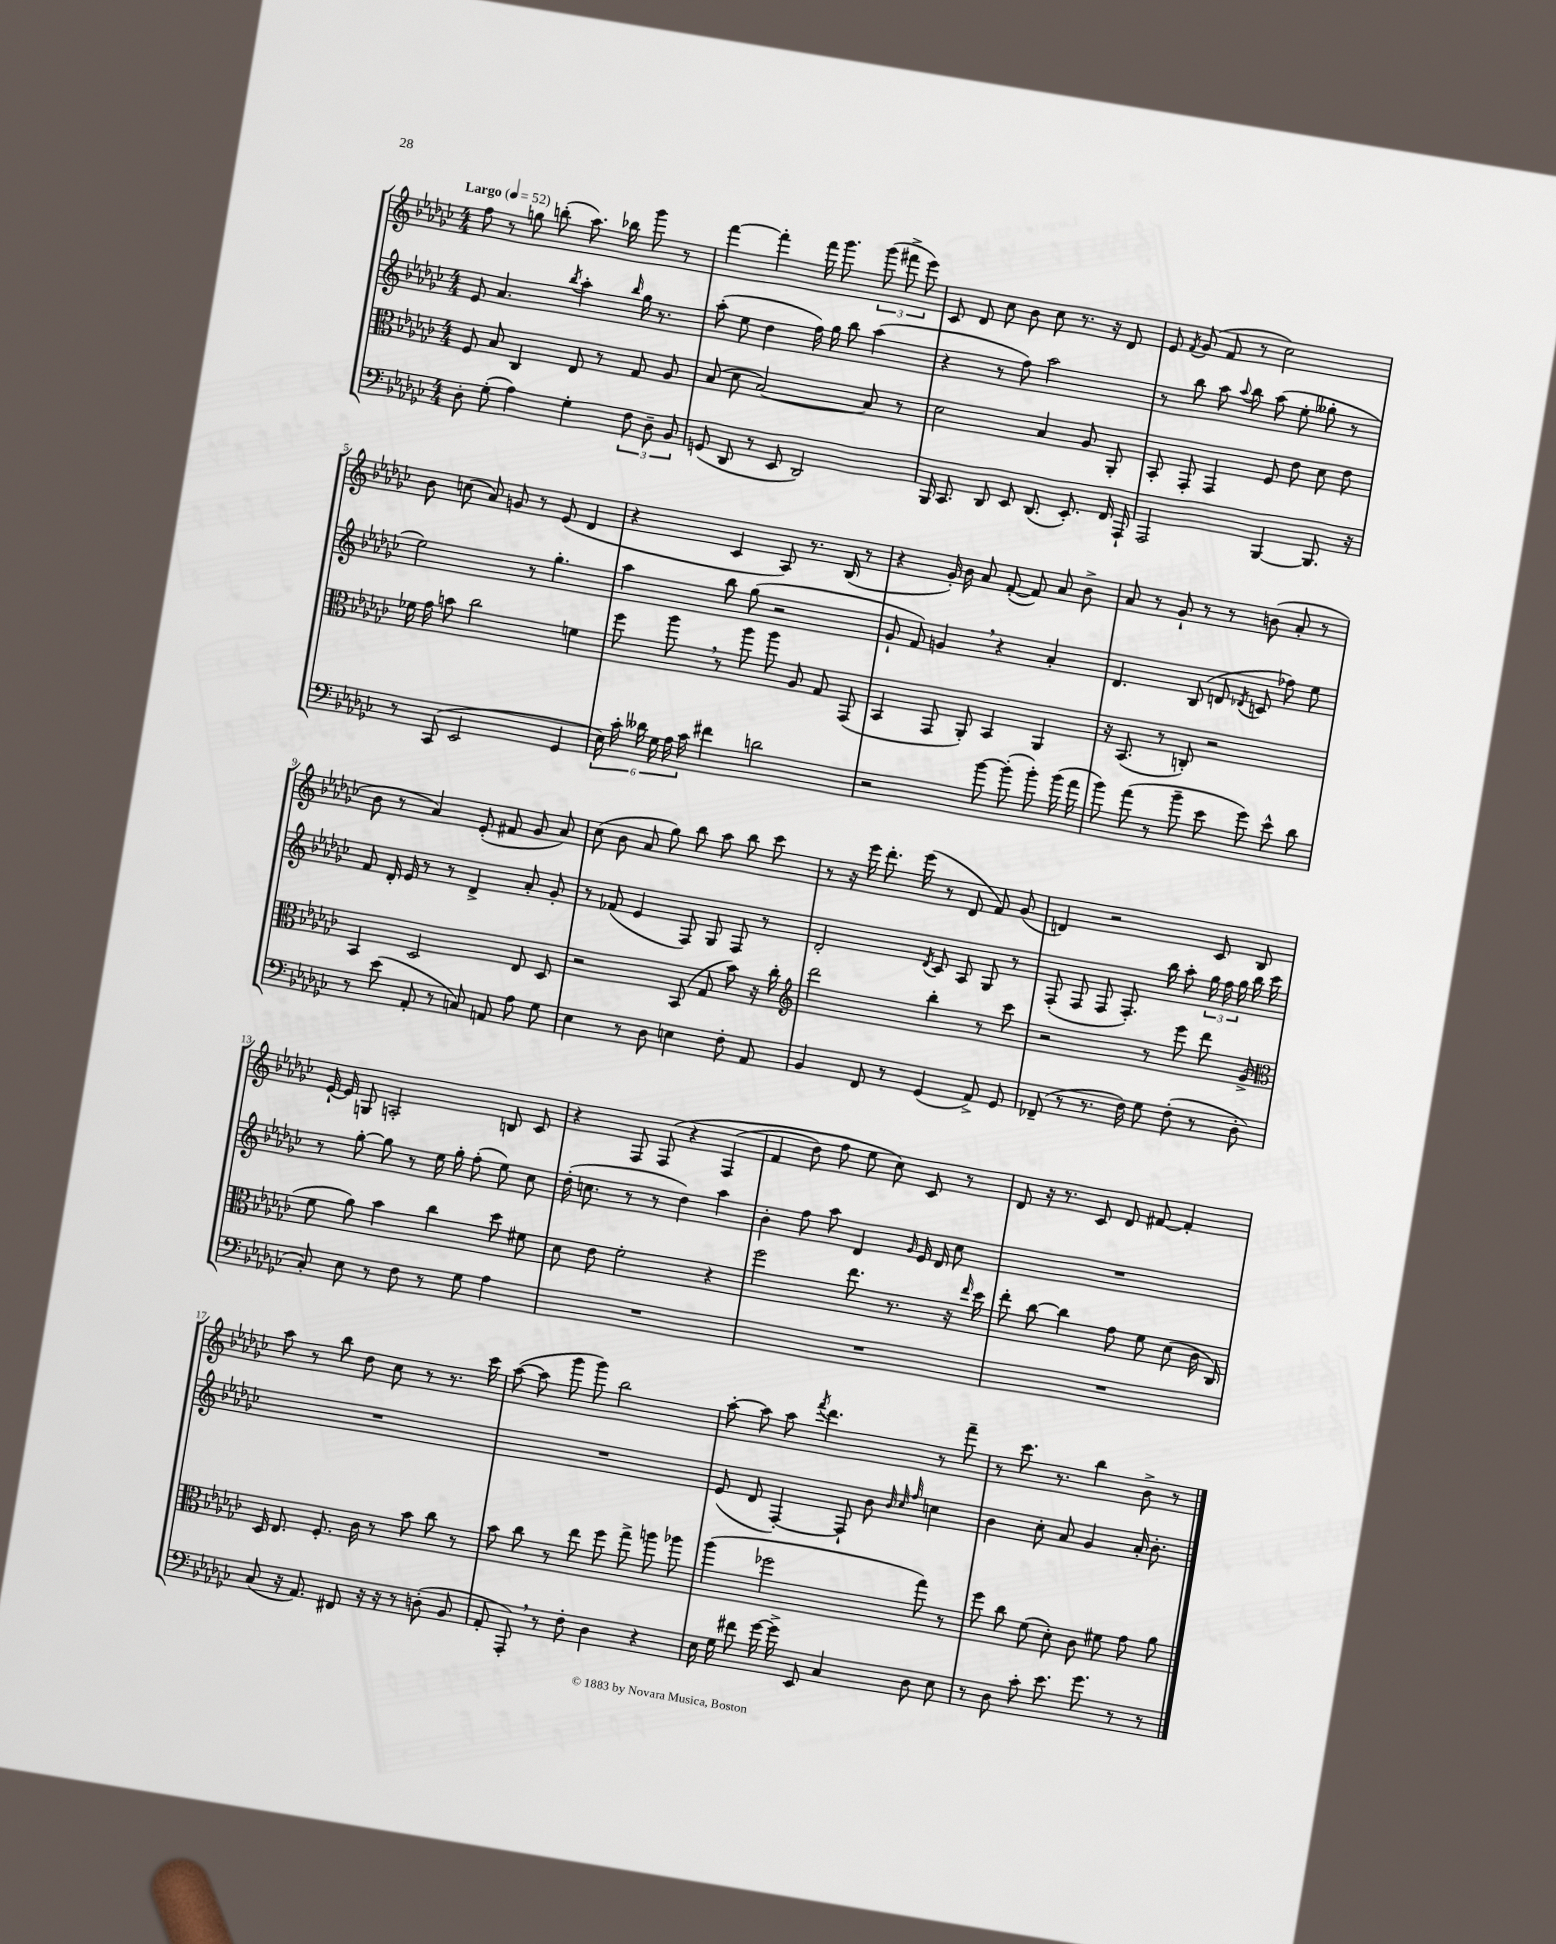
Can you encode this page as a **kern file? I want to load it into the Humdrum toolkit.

**kern	**kern	**kern	**kern
*staff4	*staff3	*staff2	*staff1
*clefF4	*clefC3	*clefG2	*clefG2
*k[b-e-a-d-g-c-]	*k[b-e-a-d-g-c-]	*k[b-e-a-d-g-c-]	*k[b-e-a-d-g-c-]
*M4/4	*M4/4	*M4/4	*M4/4
*MM52	*MM52	*MM52	*MM52
8D-'	8F	8e-	8ff
(8G-'	8B-	4.a-	8r
4A-)	4C-	.	8gg
.	.	.	(8bb'
.	.	8qbb-	.
4G-'	8E-	4aa-'	8.aa-)
.	8r	.	.
.	.	.	16bb-
.	.	16qqbb-	.
12F	8G-	16gg-	8ggg-
.	.	8.r	.
12D-~	.	.	.
.	8A-	.	8r
12BB-	.	.	.
=	=	=	=
(8GG	(8B-	(8aa-'	[4fff
8DD-	8d-	8ee-	.
8r	[2B-)	4dd-	4fff']
8EE-	.	.	.
2DD-)	.	16ff)	16fff
.	.	16gg-	8.ggg-
.	.	8bb-	.
.	8B-]	(4aa-	(12ggg-
.	.	.	12fff#^
.	8r	.	.
.	.	.	12eee-)
=	=	=	=
16BBB-	2d-	4r	8c-
8.CC-	.	.	.
.	.	.	8d-
8DD-	.	8r	8cc-
8EE-	.	8ff)	8b-
(8.DD-	4B-	2aa-	8cc-
.	.	.	8.r
8.EE-')	.	.	.
.	8A-	.	.
.	.	.	16r
16FF	8AA-'	.	8d-
16AAA-`	.	.	.
=	=	=	=
2AAA-	8BB-'	8r	8e-
.	.	.	8qf
.	8GG-'	8bb-	(8g-
.	4GG-	8aa-	8f
.	.	8qqaa-	.
.	.	8bb-	8r
[4BBB-	8F	(8aa-	2cc-)
.	8e-	8ee-'	.
8.BBB-]	8d-	8gg--'	.
.	8e-	8r	.
16r	.	.	.
=	=	=	=
8r	16f-	2ee-)	8b-
.	16g-	.	.
(8CC-	8b	.	(8cc
2EE-	2cc-	.	8a-)
.	.	.	8g
.	.	8r	8r
.	.	4.gg-'	(8e-
4GG-	4f	.	4d-
=	=	=	=
24E-)	8ff	4aa-	4r
24c-'	.	.	.
24d--	.	.	.
24G-	8aa-	.	.
24A-	.	.	.
24c-	.	.	.
4f#	8r	8bb-	4c-
.	8aa-	(8gg-	.
2d	8aa-	2r	8A-)
.	8A-	.	8.r
.	8G-	.	.
.	.	.	(16B-
.	(8GG-	.	8r
=	=	=	=
2r	4BB-	8g-`	4r
.	.	8f)	.
.	8GG-	4g	16g-')
.	.	.	16b-
.	8AA-')	.	8a-
[8b-	4BB-	4r	([8f'
(8b-']	.	.	8f])
8b-')	4AA-	4a-'	8a-
(16b-	.	.	8b-^
16a-	.	.	.
=	=	=	=
8b-)	16r	4.d-	8a-
.	(8.BB-	.	.
(8a-	.	.	8r
8r	8r	.	8g-`
8b-~	8C')	(8B-	8r
8e-	2r	8d	8r
.	.	8qd-	.
8g-)	.	8c	(8b
8e-^^	.	8ff-)	8a-'
8d-	.	8ee-	8r
=	=	=	=
8r	4BB-	8f	8b-
(8e-	.	16d-'	8r
.	.	16e-	.
8AA-'	2D-	8r	4a-)
8r	.	8r	.
8C)	.	4d-^	(8e-'
8AA	.	.	8f#
8A-	8E-	8a-'	8g-
8G-	8D-	8g-'	8a-)
=	=	=	=
4E-	2r	8r	(8cc-
.	.	(8f-	8b-
8r	.	4e-	8a-
8D-	.	.	8gg-)
4E	(8BB-	8F)	8bb-
.	8G-	8G-	8aa-
8F'	8b-)	8F	8bb-
8AA-	16r	8r	8ccc-
.	16cc-'	.	.
=	=	=	=
*	*clefG2	*	*
4BB-	2ddd-	2d-'	8r
.	.	.	16r
.	.	.	16eee-
8FF	.	.	8.ddd-'
8r	.	.	.
.	.	.	(16eee-
.	.	8qd-	.
(4GG-	4bb-'	8c-	8r
.	.	8A-	8d-
8AA-^)	8r	8G-	8f)
8GG-	8ccc-	8r	(8g-
=	=	=	=
(8FF-~	2r	(8F'	4d)
8r	.	8F	.
8.r	.	8F	2r
.	.	8.F')	.
16F)	.	.	.
8G-	8r	.	.
.	.	16bb-	.
(8F'	8eee-	8aa-'	.
8r	8ddd-	24gg-	8c-
.	.	24ff	.
.	.	24gg-	.
8D-'	(8g-^	16bb-	8B-
.	.	16ccc-	.
=	=	=	=
*	*clefC3	*	*
8C-')	8f	8r	[16e-`
.	.	.	16e-]
8E-	8a-)	[8gg-'	8G
8r	4b-	8gg-]	2A'
8F	.	8r	.
8r	4cc-	16ee-	.
.	.	16gg-'	.
8G-	.	(8ff'	.
4A-	8dd-	8ee-)	8B
.	8f#	8cc-	8c-
=	=	=	=
1r	8d-	(16dd-'	4r
.	.	8.cc	.
.	8e-	.	.
.	2f'	8r	8F
.	.	8r	&(8F
.	.	4dd-)	4r
.	4r	4aa-	(4F
=	=	=	=
1r	2ff	4b-'	4f
.	.	8ff	8dd-)
.	.	8aa-	8ff
.	8.ee-	4d-	8ee-
.	.	.	8cc-&)
.	8.r	.	.
.	.	16qqg-	.
.	.	16e-	8c-
.	.	16d-	.
.	16r	8cc-	8r
.	16qqee-	.	.
.	16dd-	.	.
=	=	=	=
1r	8ee-'	1r	8d-
.	[8cc-	.	16r
.	.	.	8.r
.	4cc-]	.	.
.	.	.	8c-
.	8g-	.	8d-
.	8f	.	[8f#
.	(8d-	.	4f#']
.	16c-	.	.
.	16C-)	.	.
=	=	=	=
(8C-	16D-	1r	8aa-
.	8.E-	.	.
16r	.	.	8r
8.AA-)	.	.	.
.	8.F'	.	8bb-
8FF#	.	.	8dd-
.	16c-	.	.
16r	8r	.	8cc-
16r	.	.	.
8r	8b-	.	8r
(8D'	8cc-	.	8.r
8BB-	8r	.	.
.	.	.	16ccc-
=	=	=	=
8AA-'	8b-	1r	([8aa-
8AAA-')	8cc-	.	8aa-]
8r	8r	.	8ggg-
8F'	8ee-	.	8ggg-)
4D-	8ff	.	2bb-
.	8gg-^	.	.
4r	8aa	.	.
.	8aa-	.	.
=	=	=	=
16E-	(4aa-	(8e-	[8aa-'
16G-	.	.	.
8f#	.	8d-	8aa-]
[16g-	2ff-	[4F')	8aa-
16g-^]	.	.	.
.	.	.	8qfff
8EE-	.	.	4.ddd-
4C-	.	8F`]	.
.	.	8b-	.
.	.	32qqb-	.
.	.	32qqcc-	.
.	.	32qqff	.
8D-	8gg-)	4cc	8r
8E-	8r	.	8fff~
=	=	=	=
8r	8ff	4b-	8r
8D-	8cc-	.	8.ccc-
8c-'	(8f	8cc-'	.
.	.	.	8.r
8.e-	8d-')	8a-	.
.	8c-	4g-	4bb-
8.g-	.	.	.
.	8f#	.	.
8r	8g-	16a-'	8b-^
.	.	8.b-'	.
8r	8a-	.	8r
==	==	==	==
*-	*-	*-	*-
